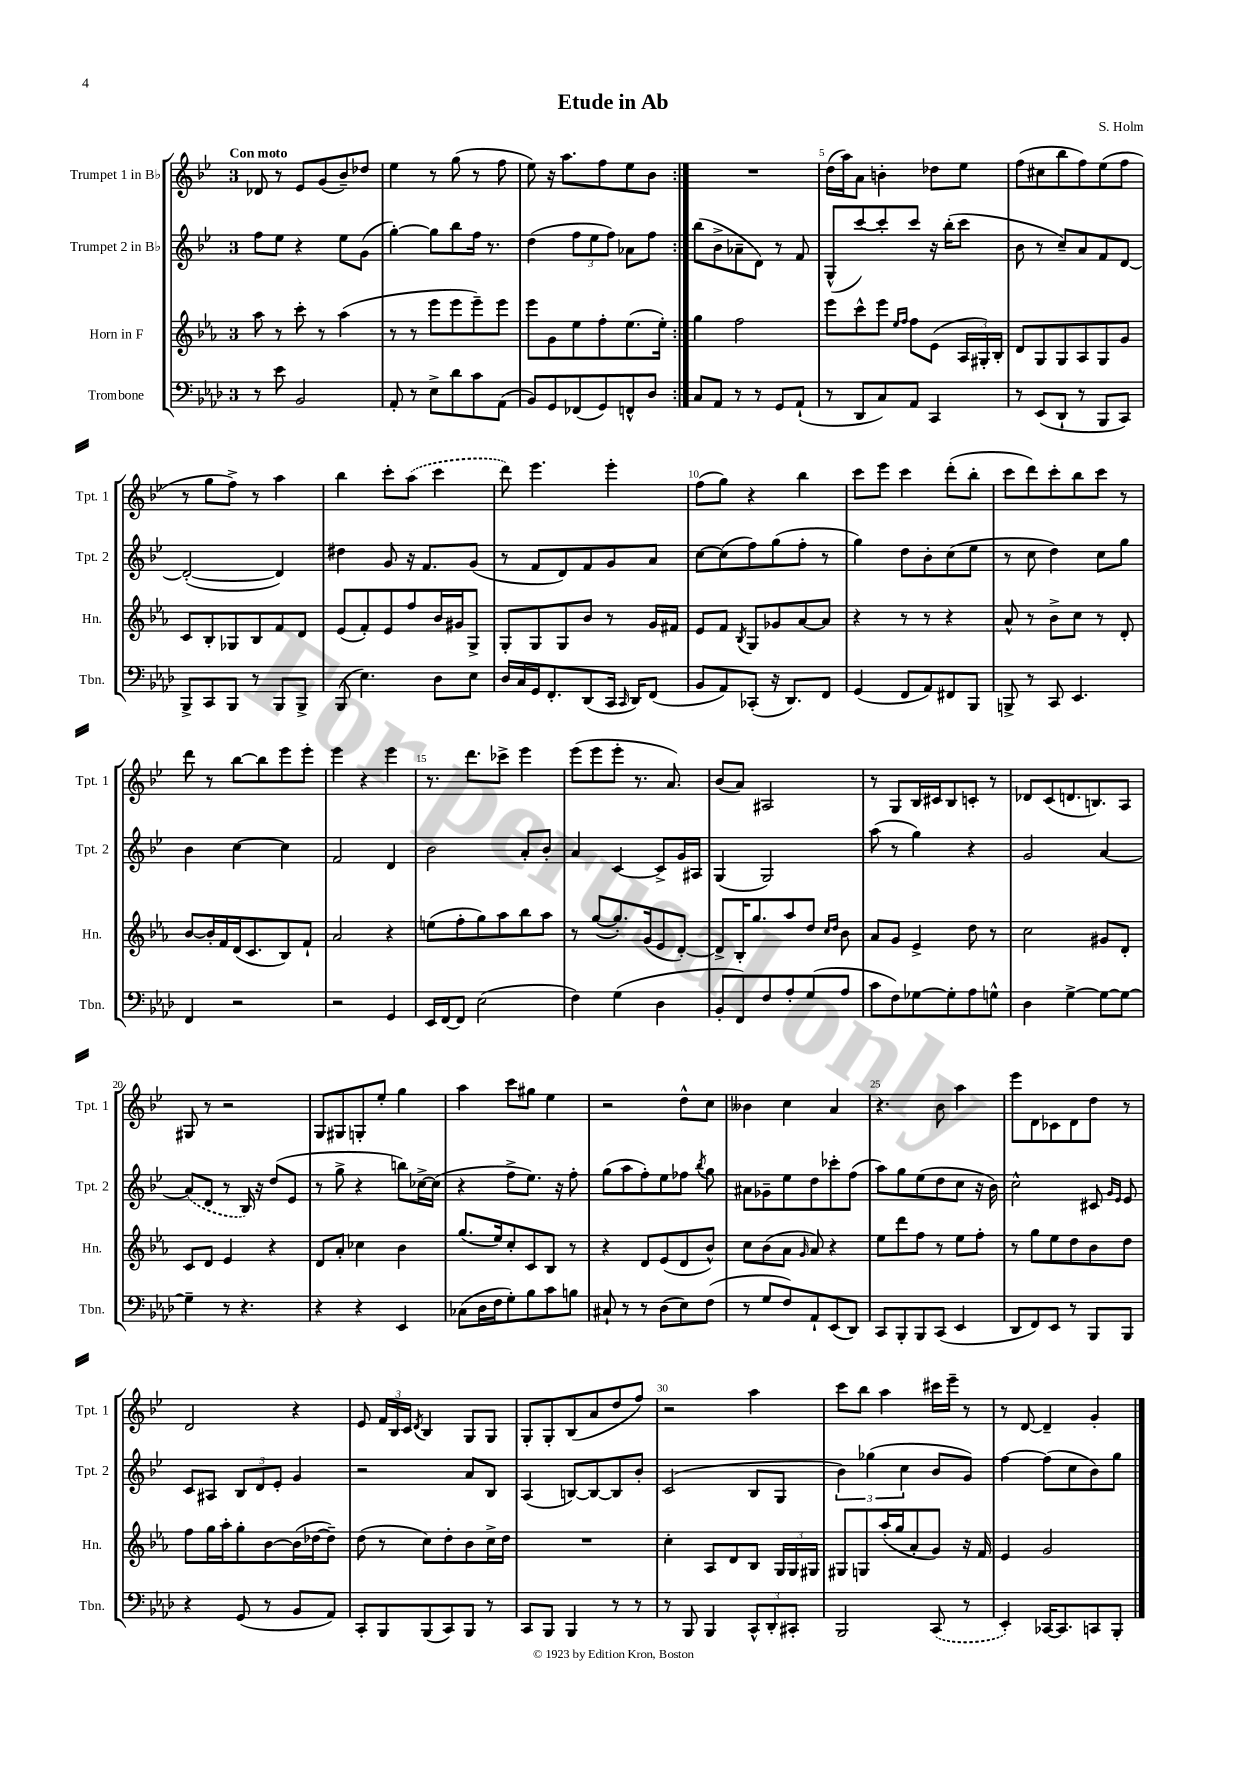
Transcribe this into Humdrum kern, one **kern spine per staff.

**kern	**kern	**kern	**kern
*staff4	*staff3	*staff2	*staff1
*clefF4	*clefG2	*clefG2	*clefG2
*k[b-e-a-d-]	*k[b-e-a-]	*k[b-e-]	*k[b-e-]
*M3/4	*M3/4	*M3/4	*M3/4
8r	8aa-	8ff	8d-
8e-	8r	8ee-	8r
2BB-	8ccc'	4r	8e-
.	8r	.	(8g
.	(4aa-	8ee-	8b-~)
.	.	(8g	8dd-
=	=	=	=
8AA-'	8r	[4gg')	4ee-
8r	8r	.	.
8E-^	8eee-	8gg]	8r
8d-	8eee-	8bb-	(8gg
8c	8eee-~)	16ff	8r
.	.	8.r	.
(8AA-	8eee-	.	8ff
=	=	=	=
8BB-)	8eee-	(4dd	8ee-)
8GG	8g	.	16r
.	.	.	8.aa
(8FF-	8ee-	12ff	.
.	.	12ee-	.
8GG)	8ff'	.	8ff
.	.	12ff)	.
8FF^^	(8.ee-	8a-	8ee-
8D-	.	8ff	8b-
.	16ee-')	.	.
=:|!	=:|!	=:|!	=:|!
8C	4gg	(8bb-	2.r
8AA-	.	8b-^	.
8r	2ff	8a-~	.
8r	.	8d)	.
8GG	.	8r	.
(8AA-`	.	8f	.
=	=	=	=
8r	8eee-	(8G^^	(16dd
.	.	.	16aa)
8DD-	8ccc^^	[8ccc)	8a
8C)	8eee-	8ccc']	4b'
.	16qqee-	.	.
.	16qqff	.	.
8AA-	8ff	8ccc	.
4CC	(8e-	16r	8dd-
.	.	(16bb-'	.
.	24A-	8ccc	8ee-
.	24G#')	.	.
.	24B-'	.	.
=	=	=	=
8r	8d	8b-	(8ff
(8EE-	8G	8r	8cc#
8DD-`	8G	8cc~)	8bb-
8r	8A-	8a	8ff)
8BBB-	8G	8f	(8ee-
8CC)	8g	[8d	8ff
=	=	=	=
8BBB-^	8c	(2d'_	8r
8CC	8B-'	.	8gg
8BBB-	8G-	.	8ff^)
8r	8B-	.	8r
8BBB-	8f	4d])	4aa
8BBB-^	8d	.	.
=	=	=	=
(8BBB-	(8e-	4dd#	4bb-
4.E-)	8f')	.	.
.	8e-	8g	8ccc'
.	8ff	16r	(8aa
.	.	8.f	.
8D-	16b-	.	4ccc
.	16g#	.	.
8E-	8G^	(8g	.
=	=	=	=
16D-	8G'	8r	8ddd)
16C	.	.	.
16GG	8G	8f	4.eee-
8.FF'	.	.	.
.	8G	8d)	.
(8DD-	8b-	8f	.
16CC	8r	8g	4eee-'
16qqCC	.	.	.
16DD-)	.	.	.
(8FF	16g	8a	.
.	16f#	.	.
=	=	=	=
8BB-	8e-	[8cc	(8ff
8AA-)	8f	(8cc]	8gg)
.	8qB-	.	.
(8CC-'	8G	8ff)	4r
16r	8g-	(8gg	.
8.DD-)	.	.	.
.	[8a-	8ff'	4bb-
8FF	8a-]	8r	.
=	=	=	=
(4GG	4r	4gg)	8ccc
.	.	.	8eee-
8FF	8r	8dd	4ccc
8AA-)	8r	8b-'	.
8FF#	4r	(8cc	(8ddd'
8BBB-	.	8ee-	8bb-'
=	=	=	=
8BBB^	8a-^^	8r	8ccc
8r	8r	8cc	8ddd)
8CC	8b-^	4dd)	8ccc'
4.EE-	8cc	.	8bb-
.	8r	8cc	8ccc
.	8d'	8gg	8r
=	=	=	=
4FF	[8b-	4b-	8ddd
.	16b-']	.	8r
.	16f	.	.
2r	(16d	[4cc	[8bb-
.	8.c	.	.
.	.	.	8bb-]
.	8B-)	4cc]	8eee-
.	8f`	.	8eee-'
=	=	=	=
2r	2a-	2f	4eee-
.	.	.	4r
4GG	4r	4d	4eee-
=	=	=	=
16EE-	(8ee	2b-	8.r
[16FF	.	.	.
8FF]	8ff'	.	.
.	.	.	8.ddd
(2E-	8gg)	.	.
.	8aa-	.	8ccc-^
.	8bb-	8a'	4eee-
.	8aa-	8b-'	.
=	=	=	=
4F)	8r	4a	(8eee-
.	([8gg	.	8eee-
(4G	8.gg'])	[4c	8eee-'
.	.	.	8.r
.	(16g	.	.
4D-	8e-	8c^]	.
.	.	.	8.a)
.	[8d')	16g	.
.	.	16A#	.
=	=	=	=
8BB-'	8d^]	(4G	(8b-
8FF)	16B-'	.	8a)
.	8.gg	.	.
8F	.	2G)	2A#
8A-'	8aa-	.	.
(8G	8dd	.	.
.	16qqcc	.	.
.	16qqdd	.	.
8A-	8b-	.	.
=	=	=	=
8c	8a-	(8aa	8r
8F)	8g	8r	8G
[8G-	4e-^	4gg)	16B-
.	.	.	16c#
8G-']	.	.	8B-
8A-	8dd	4r	8c'
8G^^	8r	.	8r
=	=	=	=
4D-	2cc	2g	8d-
.	.	.	(8c
[4G^	.	.	8.d
.	.	.	8.B)
8G_	8g#	[4a	.
8G_	8d'	.	8A
=	=	=	=
4G~]	8c	(8a]	8G#
.	8d	8d	8r
8r	4e-	8r	2r
4.r	.	16B-)	.
.	.	16r	.
.	4r	(8dd	.
.	.	8e-	.
=	=	=	=
4r	8d	8r	8G
.	8a-'	8gg^	8G#
4r	4cc-	4r	8G'
.	.	.	8ee-'
4EE-	4b-	8bb)	4gg
.	.	[16cc-^	.
.	.	(16cc-]	.
=	=	=	=
(8C-	(8.gg	4r	4aa
16D-	.	.	.
16F	16ee-)	.	.
8G')	8cc'	8ff^	8ccc
8B-	8c	8.ee-)	8gg#
8c	8B-	.	4ee-
.	.	16r	.
8B	8r	8ff'	.
=	=	=	=
8C#`	4r	(8gg	2r
8r	.	8aa	.
8r	8d	8ff')	.
(8D-	(8e-	8ee-	.
8E-)	8d	8ff-	8dd^^
.	.	8qbb-	.
(8F	8b-^^)	8gg	8cc
=	=	=	=
8r	8cc	8a#	4b--
8G	(8b-	8g-~	.
8F)	8a-	8ee-	4cc
.	16qqg	.	.
8AA-`	8a-)	8dd	.
(8EE-	4r	8ccc-'	4a
8DD-)	.	(8ff	.
=	=	=	=
8CC	8ee-	8aa)	4.r
8BBB-'	8ddd	8gg	.
8BBB-	8ff	(8ee-	.
(8CC	8r	8dd	8b-
4EE-	8ee-	8cc	4aa
.	8ff'	16r	.
.	.	16b-)	.
=	=	=	=
8DD-	8r	2cc^^	8eee-
8FF)	8gg	.	8d
8EE-	8ee-	.	8c-
8r	8dd	.	8d
8BBB-	8b-	8c#	8dd
.	.	16qqg	.
.	.	16qqe-	.
8BBB-	8dd	8e-	8r
=	=	=	=
4r	8ff	8c	2d
.	16gg	8A#	.
.	16aa-'	.	.
(8GG	8gg'	12B-	.
.	.	12d	.
8r	[8b-	.	.
.	.	12e-'	.
8BB-	(16b-]	4g	4r
.	[16dd-	.	.
8AA-)	8dd-~])	.	.
=	=	=	=
8CC'	(8dd	2r	8e-
8BBB-	8r	.	24f
.	.	.	24B-
.	.	.	24c
.	.	.	8qd
(8BBB-	8cc)	.	4B-
8CC)	8dd'	.	.
8BBB-	8b-	8a	8G
8r	16cc^	8B-	8G
.	16dd	.	.
=	=	=	=
8CC	2.r	(4A	8G'
8BBB-	.	.	8G'
4BBB-	.	[8B)	(8B-
.	.	8B_	8a
8r	.	8B]	8dd
8r	.	8b-'	8ff)
=	=	=	=
8r	4cc'	(2c	2r
8BBB-	.	.	.
4BBB-	8A-	.	.
.	8d	.	.
12CC^^	8B-	8B-	4aa
12DD-'	.	.	.
.	24G	8G	.
12CC#'	24G	.	.
.	24G#	.	.
=	=	=	=
2BBB-	8G#	6b-)	8ccc
.	8G	.	8bb-
.	.	(6gg-	.
.	(16aa-'	.	4aa
.	16gg	.	.
.	.	6cc	.
.	8a-'	.	.
(8CC	8g)	8b-	16ccc#
.	.	.	16eee-~
8r	16r	8g)	8r
.	16f	.	.
=	=	=	=
4EE-')	4e-	[4ff	8r
.	.	.	[8d
[16CC-	2g	(8ff]	4d~]
8.CC-]	.	.	.
.	.	8cc	.
8CC	.	8b-)	4g'
8BBB-'	.	8gg	.
==	==	==	==
*-	*-	*-	*-
